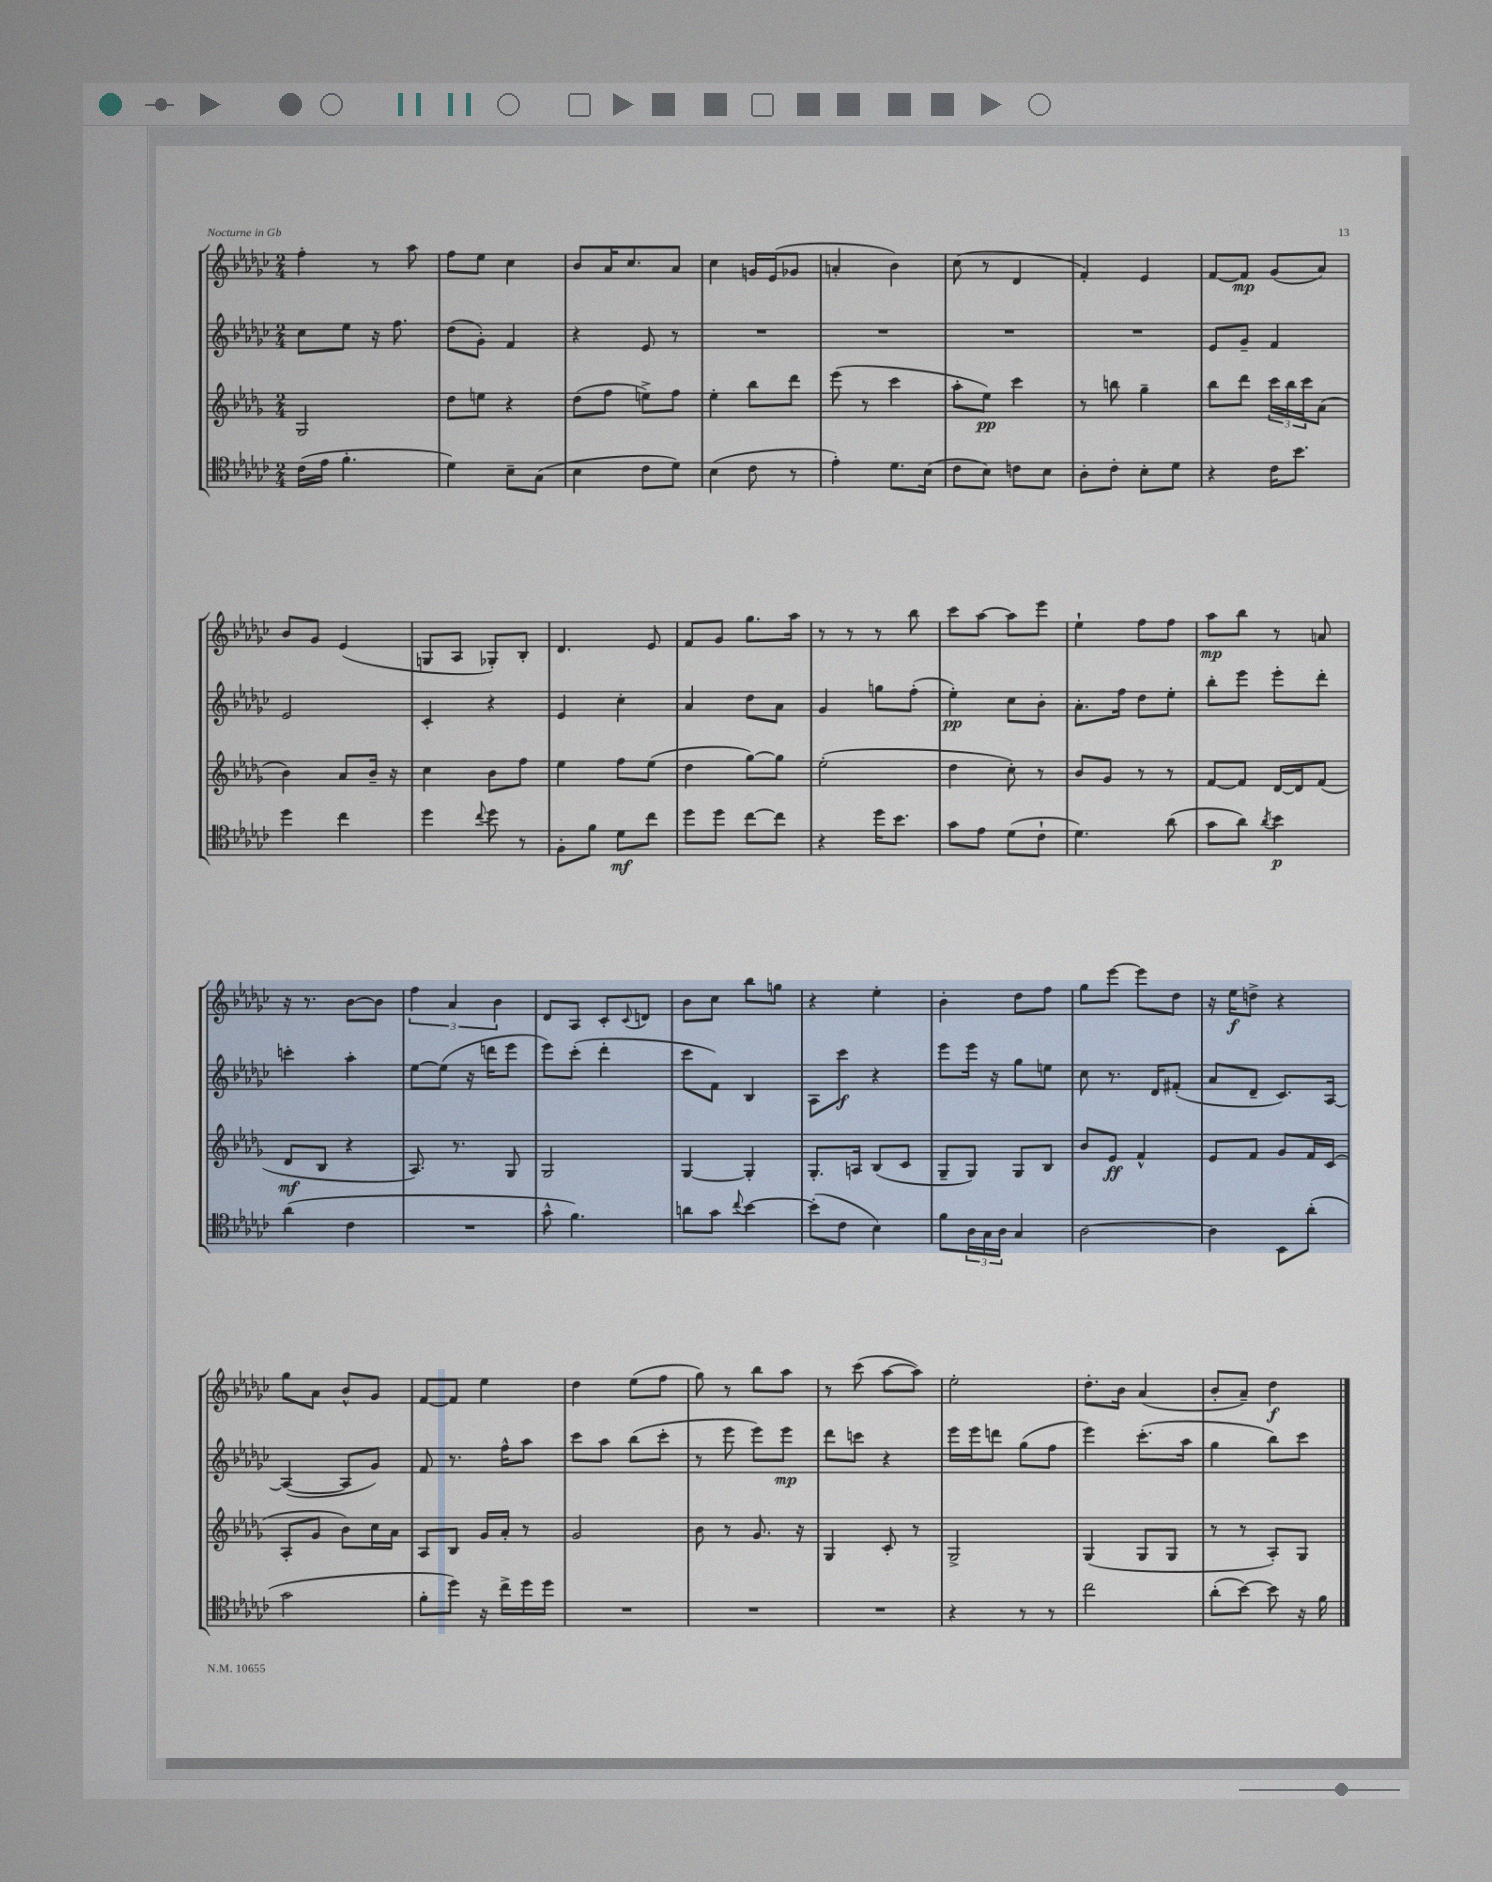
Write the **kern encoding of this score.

**kern	**kern	**kern	**kern
*staff4	*staff3	*staff2	*staff1
*clefC4	*clefG2	*clefG2	*clefG2
*k[b-e-a-d-g-c-]	*k[b-e-a-d-g-]	*k[b-e-a-d-g-c-]	*k[b-e-a-d-g-c-]
*M2/4	*M2/4	*M2/4	*M2/4
(16c-	2G-	8cc-	4ff'
16e-	.	.	.
4.f'	.	8ee-	.
.	.	16r	8r
.	.	8.ff	.
.	.	.	8aa-
=	=	=	=
4d-)	8dd-	(8dd-	8ff
.	8ee	8g-')	8ee-
8B-~	4r	4f	4cc-
(8G-	.	.	.
=	=	=	=
4B-	(8dd-	4r	8b-
.	8ff	.	16a-
.	.	.	8.cc-
8c-	8ee^)	8e-	.
8d-)	8ff	8r	8a-
=	=	=	=
(4B-	4ee-'	2r	4cc-
8c-	8bb-	.	16g
.	.	.	(16e-
8r	8ddd-	.	8g-
=	=	=	=
4e-')	(8eee-	2r	4a'
.	8r	.	.
8.d-	4ccc	.	4b-)
(16B-	.	.	.
=	=	=	=
8c-	8aa-'	2r	(8cc-
8B-)	8ee-)	.	8r
8c	4ccc	.	4d-
8B-	.	.	.
=	=	=	=
8A-'	8r	2r	4f')
8c-'	8bb	.	.
8B-'	4gg-~	.	4e-
8d-	.	.	.
=	=	=	=
4r	8bb-	8e-	[8f
.	8ddd-	8g-~	8f]
16c-	24ccc	4f	(8g-
.	24bb-	.	.
8.b-	.	.	.
.	24ccc	.	.
.	(8a-	.	8a-)
=	=	=	=
4dd-	4b-)	2e-	8b-
.	.	.	8g-
4cc-	8a-	.	(4e-
.	16b-~	.	.
.	16r	.	.
=	=	=	=
4dd-	4cc	4c-'	8G
.	.	.	8A-
8qqcc-	.	.	.
8dd-	8b-	4r	8G-')
8r	8ff	.	8B-'
=	=	=	=
8F'	4ee-	4e-	4.d-
8f	.	.	.
8d-	8ff	4cc-'	.
8cc-	(8ee-	.	8e-
=	=	=	=
8dd-	4dd-	4a-	8f
8dd-	.	.	8g-
[8cc-	[8gg-)	8dd-	8.gg-
8cc-]	8gg-]	8a-	.
.	.	.	16aa-
=	=	=	=
4r	(2ee-'	4g-	8r
.	.	.	8r
16dd-	.	8gg	8r
8.b-	.	.	.
.	.	(8ff'	8bb-
=	=	=	=
8g-	4dd-	4ee-')	8ccc-
8e-	.	.	[8aa-
(8d-	8cc')	8cc-	8aa-]
8c-`	8r	8b-'	8eee-
=	=	=	=
4.d-)	8b-	8.a-'	4ee-`
.	8g-	.	.
.	.	16ff	.
.	8r	8dd-	8ff
(8a-	8r	8ee-'	8ff
=	=	=	=
8g-	[8f	8bb-'	8aa-
8a-)	8f]	8eee-	8bb-
8qa-	.	.	.
4b-	[16d-	8eee-'	8r
.	16d-]	.	.
.	(8f	8ddd-'	8a
=	=	=	=
(4a-	8d-	4ccc'	16r
.	.	.	8.r
.	8B-	.	.
4c-	4r	4aa-'	[8b-
.	.	.	8b-]
=	=	=	=
2r	8.A-)	[8ee-	6ff
.	.	(8ee-]	.
.	.	.	6a-
.	8.r	.	.
.	.	16r	.
.	.	16ddd	.
.	.	.	6b-
.	8G-	8eee-	.
=	=	=	=
8g-^^	2G-	8eee-)	8d-
4.f)	.	(8ccc-'	8A-
.	.	4ddd-'	8c-'
.	.	.	8qqc-
.	.	.	8d
=	=	=	=
8a	[4G-	8ccc-	8b-
8g-	.	8f)	8cc-
8qqcc-	.	.	.
[4b-	4G-']	4B-	8bb-
.	.	.	8gg
=	=	=	=
(8b-']	8.G-'	8A-	4r
8c-	.	8ccc-	.
.	16A	.	.
4B-)	(8B-	4r	4ee-'
.	8c	.	.
=	=	=	=
8f	8G-~	8eee-	4b-'
24A-	8G-)	16eee-	.
24G-	.	.	.
.	.	16r	.
24A-	.	.	.
4G-	8G-	8gg-	8dd-
.	8B-	8ee	8ff
=	=	=	=
[2A-	8b-	8cc-	8gg-
.	8e-	8.r	[8eee-
.	4f^^	.	8eee-]
.	.	16d-	.
.	.	(8f#'	8dd-
=	=	=	=
4A-]	8e-	8a-	16r
.	.	.	16ee-
.	8f	8d-~	8dd^
8BB-	8g-	8.c-)	4r
(8a-'	16f	.	.
.	(16c	[16A-	.
=	=	=	=
2g-	8A-'	(4A-_	8gg-
.	8g-	.	8a-
.	8b-)	8A-]	8b-^^
.	16cc	8g-)	8g-
.	16a-	.	.
=	=	=	=
8f'	8A-	8f	[8f
8dd-)	8B-	8.r	8f]
16r	16g-	.	4ee-
16cc-^	16a-'	16ff^^	.
16dd-	8r	8aa-	.
16dd-	.	.	.
=	=	=	=
2r	2g-	8ccc-	4dd-
.	.	8aa-	.
.	.	(8bb-	(8ee-
.	.	8ccc-'	8ff
=	=	=	=
2r	8b-	8r	8gg-)
.	8r	8eee-	8r
.	8.g-	8eee-)	8bb-
.	.	8eee-	8aa-
.	16r	.	.
=	=	=	=
2r	4G-	8ddd-	8r
.	.	8ccc	(8ccc-
.	8c'	4r	[8aa-
.	8r	.	8aa-])
=	=	=	=
4r	2G-^	16eee-	2ee-'
.	.	16eee-	.
.	.	8ddd	.
8r	.	(8gg-	.
8r	.	8ff	.
=	=	=	=
2cc-	(4G-	4eee-)	8.dd-'
.	.	.	16b-
.	8G-	(8.ccc-'	(4a-
.	8G-	.	.
.	.	16aa-	.
=	=	=	=
(8a-'	8r	4gg-	8b-'
[8b-)	8r	.	8a-~)
8b-]	8A-')	8bb-)	4dd-
16r	8G-	8ccc-	.
16f	.	.	.
==	==	==	==
*-	*-	*-	*-
